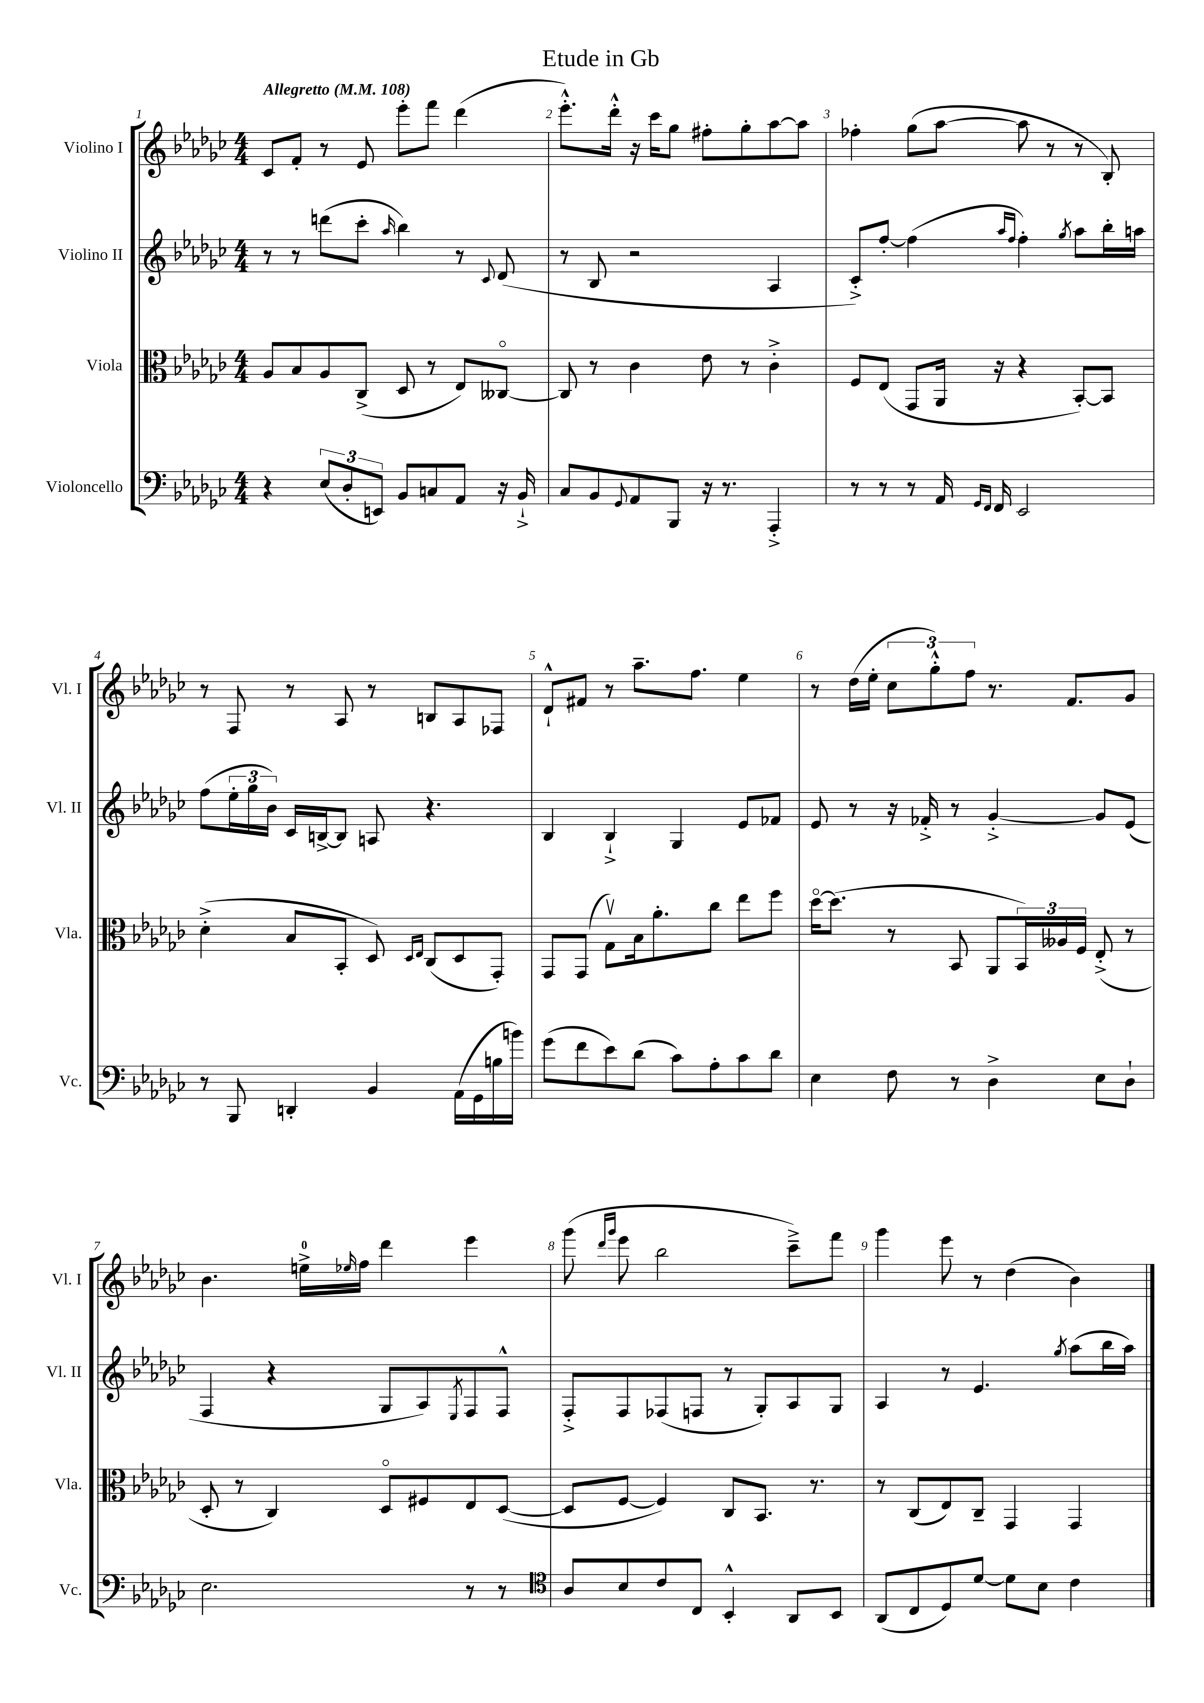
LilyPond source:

\header { title = "Etude in Gb" }
<<
\new StaffGroup <<
\new Staff = "s0" \with { instrumentName = "Violino I" shortInstrumentName = "Vl. I" } {
    \clef treble \key ges \major \numericTimeSignature \time 4/4 \tempo "Allegretto" 4 = 108
    ces'8 f'8-. r8 ees'8 ees'''8-. f'''8 des'''4( |
    ees'''8.-.-^) des'''16-.-^ r16 ces'''16 ges''8 fis''8-. ges''8-. aes''8~ aes''8 |
    fes''4-. ges''8( aes''8~ aes''8 r8 r8 bes8-.) |
    r8 f8 r8 aes8 r8 b8 aes8 fes8 |
    des'8-!-^ fis'8 r8 aes''8.-- f''8. ees''4 |
    r8 des''16( ees''16-. \tuplet 3/2 { ces''8 ges''8-.-^) f''8 } r8. f'8. ges'8 |
    bes'4. e''16-0-> \grace { ees''16 } f''16 des'''4 ees'''4 |
    ges'''8( \grace { des'''16 ges'''16 } ees'''8 bes''2 ces'''8--->) f'''8 |
    ges'''4 ees'''8 r8 des''4( bes'4) \bar "|." |
}
\new Staff = "s1" \with { instrumentName = "Violino II" shortInstrumentName = "Vl. II" } {
    \clef treble \key ges \major \numericTimeSignature \time 4/4
    r8 r8 d'''8( ces'''8-. \grace { aes''16 } bes''4) r8 \appoggiatura { ces'8 } des'8( |
    r8 bes8 r2 aes4 |
    ces'8-.->) f''8~-. f''4( \grace { aes''16 f''16 } f''4-.) \acciaccatura { ges''8 } aes''8 bes''16-. a''16 |
    f''8( \tuplet 3/2 { ees''16-. ges''16 bes'16) } ces'16 b16~-> b8 a8 r4. |
    bes4 bes4-!-> ges4 ees'8 fes'8 |
    ees'8 r8 r16 fes'16-.-> r8 ges'4~-.-> ges'8 ees'8( |
    f4 r4 ges8 aes8) \acciaccatura { ees8 } f8 f8-^ |
    f8-.-> f8 fes8( f8 r8 ges8-.) aes8 ges8 |
    aes4 r8 ees'4. \acciaccatura { ges''8 } aes''8( bes''16 aes''16) \bar "|." |
}
\new Staff = "s2" \with { instrumentName = "Viola" shortInstrumentName = "Vla." } {
    \clef alto \key ges \major \numericTimeSignature \time 4/4
    aes8 bes8 aes8 ces8->( des8 r8 ees8) ceses8~\flageolet |
    ceses8 r8 ces'4 ees'8 r8 ces'4-.-> |
    f8 ees8( ges,8 aes,16 r16 r4 bes,8~-.) bes,8 |
    des'4-.->( bes8 bes,8-. des8) \grace { des16 ees16 } ces8( des8 ges,8-.) |
    ges,8 ges,8( ges8\upbow) bes16 aes'8.-. ces''8 ees''8 f''8 |
    des''16~\flageolet des''8.( r8 bes,8 aes,8 \tuplet 3/2 { bes,16) aeses16 f16 } ees8-.->( r8 |
    des8-. r8 ces4) des8\flageolet fis8 ees8 des8~( |
    des8 f8~ f4) ces8 bes,8. r8. |
    r8 ces8( ees8) ces8-- ges,4 ges,4 \bar "|." |
}
\new Staff = "s3" \with { instrumentName = "Violoncello" shortInstrumentName = "Vc." } {
    \clef bass \key ges \major \numericTimeSignature \time 4/4
    r4 \tuplet 3/2 { ees8( des8-. e,8) } bes,8 c8 aes,8 r16 bes,16-!-> |
    ces8 bes,8 \appoggiatura { ges,8 } aes,8 bes,,8 r16 r8. aes,,4-.-> |
    r8 r8 r8 aes,16 \grace { ges,16 f,16 } f,16 ees,2 |
    r8 bes,,8 d,4-. bes,4 aes,16( ges,16 b16 b'16) |
    ges'8( f'8 ees'8) des'8( ces'8) aes8-. ces'8 des'8 |
    ees4 f8 r8 des4-> ees8 des8-! |
    ees2. r8 r8 |
    \clef tenor aes8 bes8 ces'8 ces8 bes,4-.-^ aes,8 bes,8 |
    aes,8( ces8 des8) des'8~ des'8 bes8 ces'4 \bar "|." |
}
>>
>>
\layout { \context { \Score \override BarNumber.break-visibility = ##(#f #t #t) barNumberVisibility = #all-bar-numbers-visible } }
